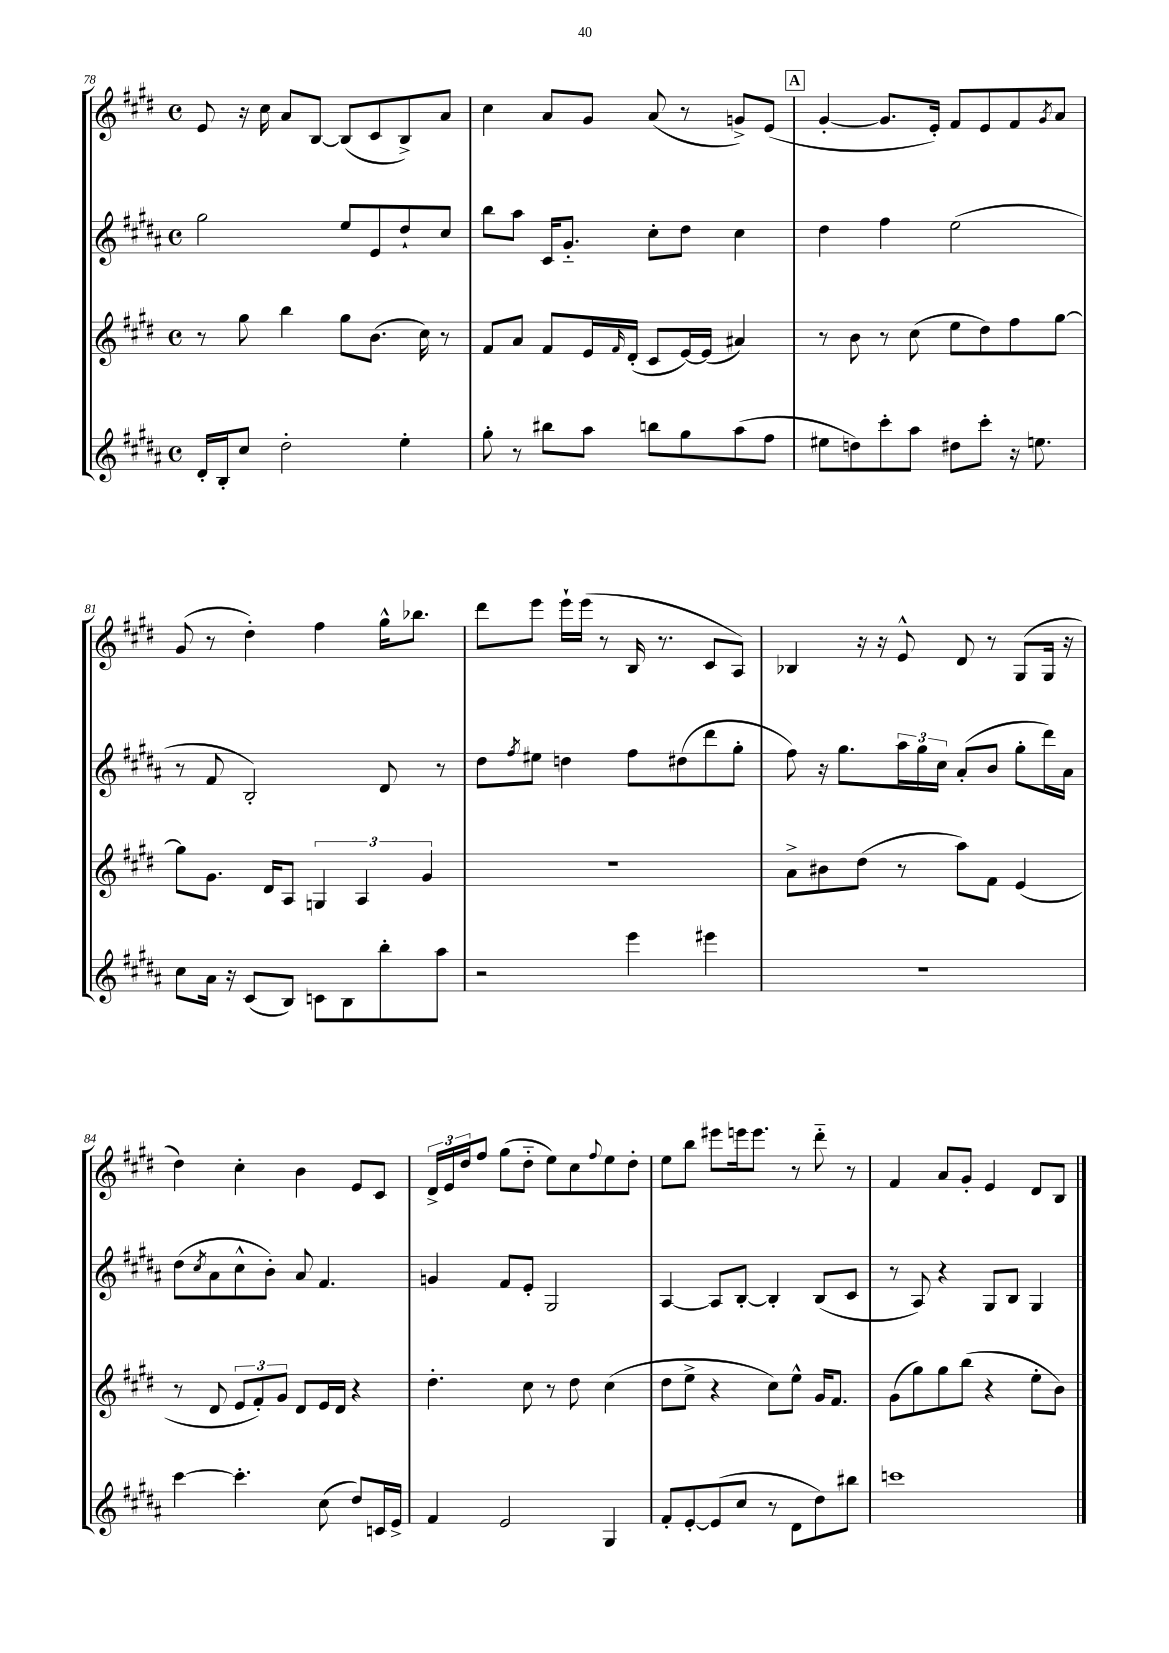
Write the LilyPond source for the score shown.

<<
\new StaffGroup <<
\new Staff = "s0" {
    \clef treble \key e \major \defaultTimeSignature \time 4/4
    e'8 r16 cis''16 a'8 b8~ b8( cis'8 b8->) a'8 |
    cis''4 a'8 gis'8 a'8( r8 g'8->) e'8( |
    \mark \markup { \box "A" } gis'4~-. gis'8. e'16-.) fis'8 e'8 fis'8 \acciaccatura { gis'8 } a'8 |
    gis'8( r8 dis''4-.) fis''4 gis''16-^ bes''8. |
    dis'''8 e'''8 e'''16-! e'''16( r8 b16 r8. cis'8 a8) |
    bes4 r16 r16 e'8-^ dis'8 r8 gis8( gis16 r16 |
    dis''4) cis''4-. b'4 e'8 cis'8 |
    \tuplet 3/2 { dis'16-> e'16 dis''16 } fis''8 gis''8( dis''8-_ e''8) cis''8 \appoggiatura { fis''8 } e''8 dis''8-. |
    e''8 b''8 eis'''8 e'''16 e'''8. r8 dis'''8-_ r8 |
    fis'4 a'8 gis'8-. e'4 dis'8 b8 \bar "|." |
}
\new Staff = "s1" {
    \clef treble \key b \major \defaultTimeSignature \time 4/4
    gis''2 e''8 e'8 dis''8-! cis''8 |
    b''8 ais''8 cis'16 gis'8.-_ cis''8-. dis''8 cis''4 |
    \mark \markup { \box "A" } dis''4 fis''4 e''2( |
    r8 fis'8 b2-.) dis'8 r8 |
    dis''8 \acciaccatura { fis''8 } eis''8 d''4 fis''8 dis''8( dis'''8 gis''8-. |
    fis''8) r16 gis''8. \tuplet 3/2 { ais''16 gis''16 cis''16 } ais'8-.( b'8 gis''8-. dis'''16) ais'16 |
    dis''8( \acciaccatura { cis''8 } ais'8 cis''8-^ b'8-.) ais'8 fis'4. |
    g'4 fis'8 e'8-. gis2 |
    ais4~ ais8 b8~-. b4-. b8( cis'8 |
    r8 ais8) r4 gis8 b8 gis4 \bar "|." |
}
\new Staff = "s2" {
    \clef treble \key e \major \defaultTimeSignature \time 4/4
    r8 gis''8 b''4 gis''8 b'8.( cis''16) r8 |
    fis'8 a'8 fis'8 e'16 \grace { fis'16 } dis'16-.( cis'8 e'16~) e'16( ais'4) |
    \mark \markup { \box "A" } r8 b'8 r8 cis''8( e''8 dis''8) fis''8 gis''8~ |
    gis''8 gis'8. dis'16 a8 \tuplet 3/2 { g4 a4 gis'4 } |
    R1 |
    a'8-> bis'8 dis''8( r8 a''8) fis'8 e'4( |
    r8 dis'8 \tuplet 3/2 { e'8 fis'8-.) gis'8 } dis'8 e'16 dis'16 r4 |
    dis''4.-. cis''8 r8 dis''8 cis''4( |
    dis''8 e''8-> r4 cis''8) e''8-^ gis'16 fis'8. |
    gis'8( gis''8) gis''8 b''8( r4 e''8-. b'8) \bar "|." |
}
\new Staff = "s3" {
    \clef treble \key b \major \defaultTimeSignature \time 4/4
    dis'16-. b16-. cis''8 dis''2-. e''4-. |
    gis''8-. r8 bis''8 ais''8 b''8 gis''8 ais''8( fis''8 |
    \mark \markup { \box "A" } eis''8 d''8) cis'''8-. ais''8 dis''8 cis'''8-. r16 e''8. |
    cis''8 ais'16 r16 cis'8( b8) c'8 b8 b''8-. ais''8 |
    r2 e'''4 eis'''4 |
    R1 |
    cis'''4~ cis'''4.-. cis''8( dis''8) c'16 e'16-> |
    fis'4 e'2 gis4 |
    fis'8-. e'8~-. e'8( cis''8 r8 dis'8 dis''8) bis''8 |
    c'''1 \bar "|." |
}
>>
>>
\layout { \context { \Score currentBarNumber = #78 } }
